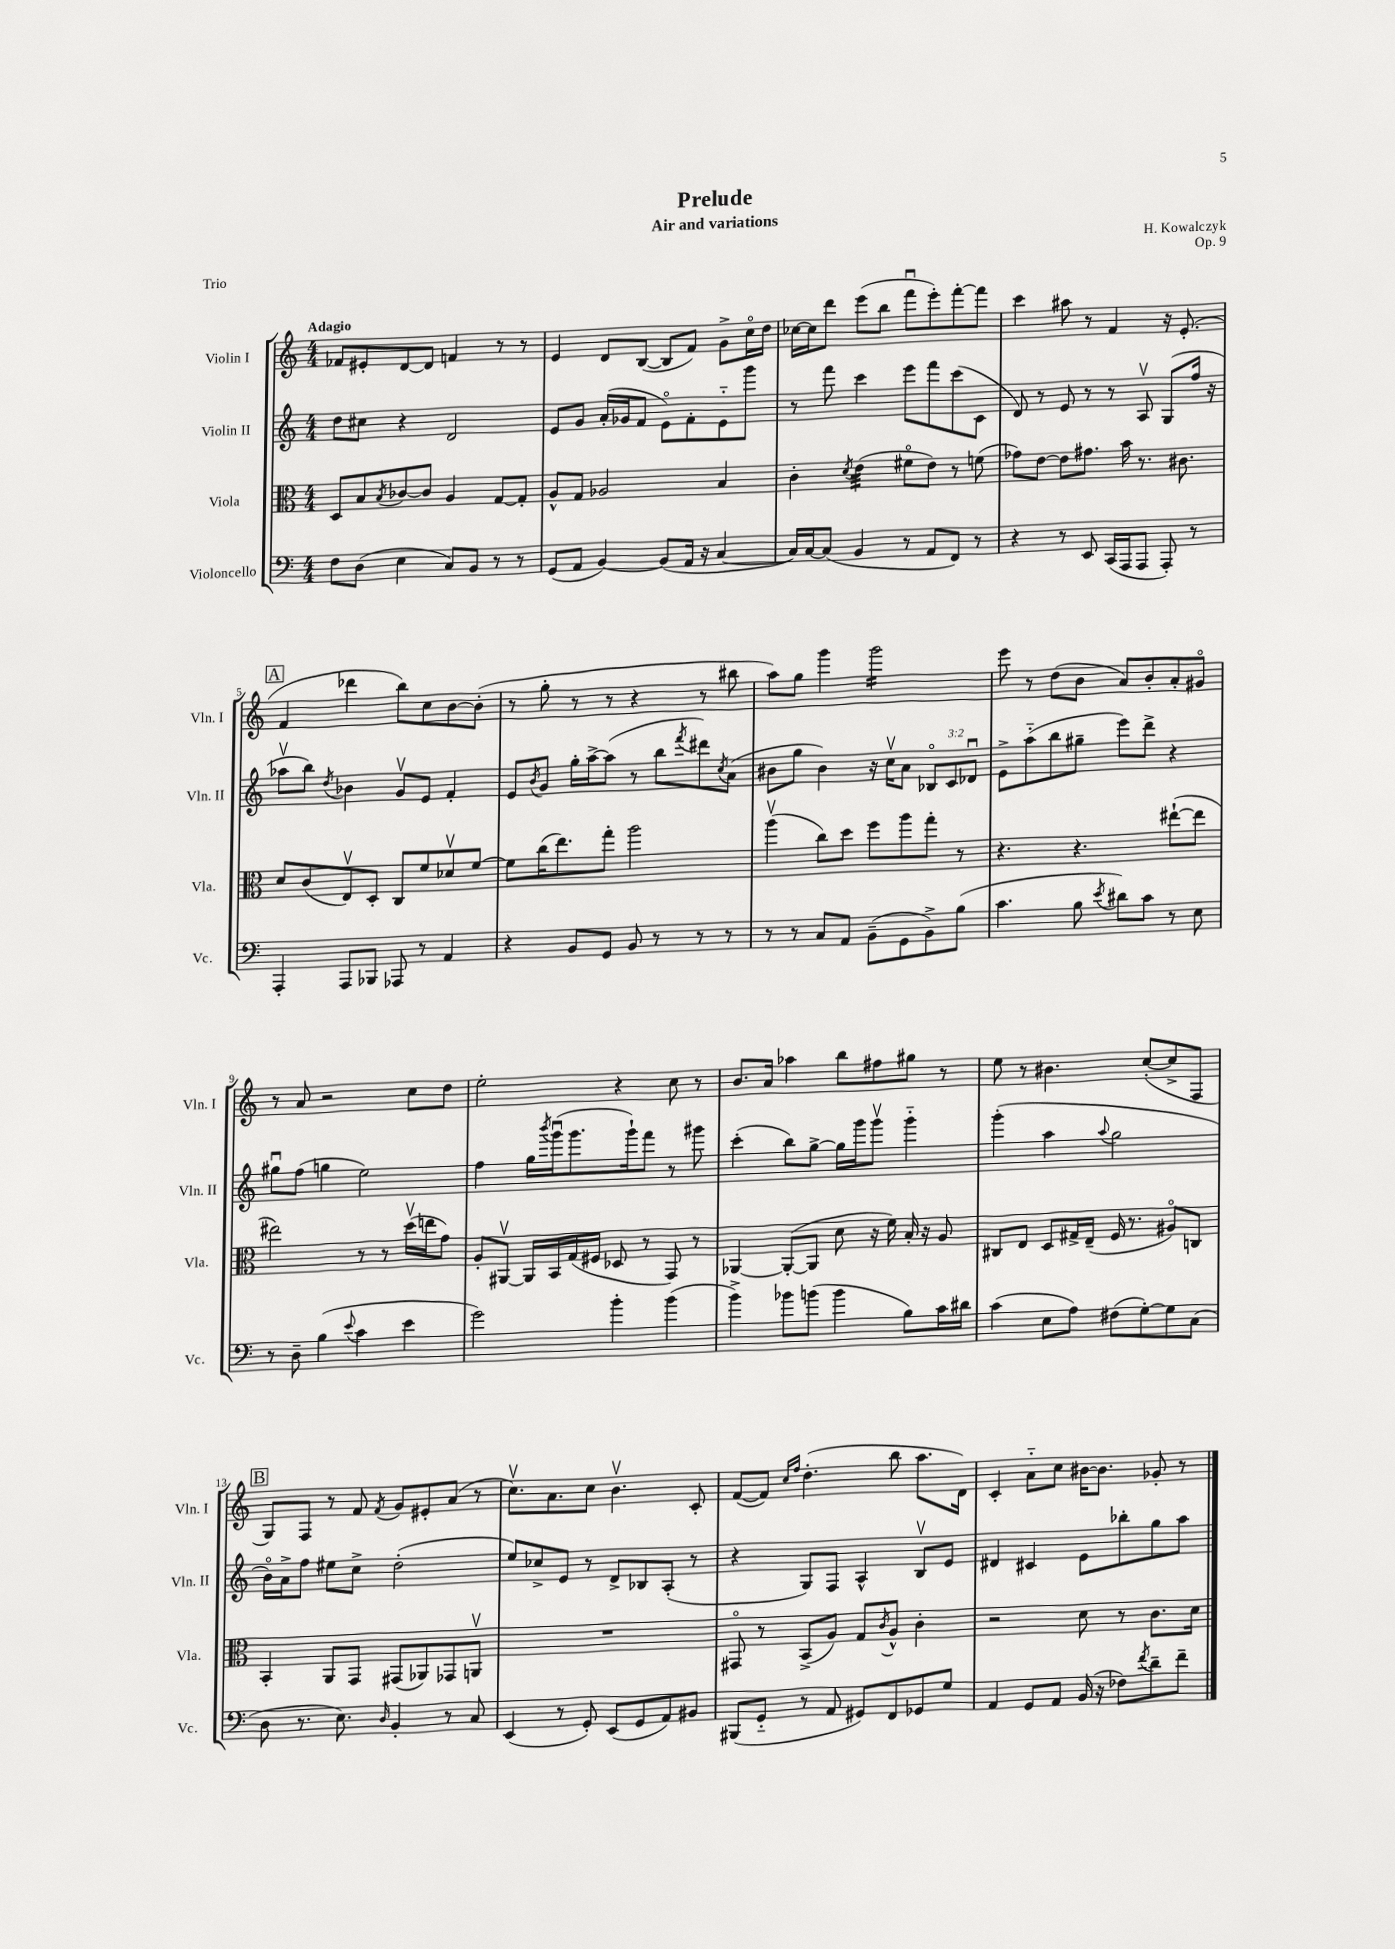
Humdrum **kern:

**kern	**kern	**kern	**kern
*staff4	*staff3	*staff2	*staff1
*clefF4	*clefC3	*clefG2	*clefG2
*k[]	*k[]	*k[]	*k[]
*M4/4	*M4/4	*M4/4	*M4/4
8F\L	8D/L	8dd\L	8f-/L
(8D\J	8B/	8cc#\J	8e#'/
.	8qB/	.	.
4E\	[8c-/	4r	[8d/
.	8c-/]J	.	8d/]J
8C/L)	4A/	2d/	4f/
8BB/J	.	.	.
8r	[8G/L	.	8r
8r	8G'/]J	.	8r
=	=	=	=
(8GG/L	8A^^/L	8e/L	4e/
8AA/J	8G/J	8g/J	.
[4BB/)	2A-/	(16a'/LL	8d/L
.	.	16g-/J	.
.	.	8f/J	([8B/J
(8BB/]L	.	8eo\L)	8B/]L
16AA/Jk	.	8f'\	8f/J)
16r	.	.	.
[4C/	4B/	8e'~\	8g^\L
.	.	8ggg\J	16cco\L
.	.	.	16dd\JJ
=	=	=	=
16C/]LL)	4c'\	8r	[16cc-\LL
[16C/J	.	.	16cc-\]J
(8C/]J	.	8fff\	8ddd\J
.	8qd/	.	.
4BB/	(4e\	4ccc\	(8eee\L
.	.	.	8bb\J
8r	8f#o\L	8eee\L	8fffu\L
8AA/L	8e\J)	8fff\	8eee'\)
8FF/J)	8r	(8ccc\	[8fff'\
8r	(8f\	8c\J	8fff\]J
=	=	=	=
4r	8g-\L)	8d/)	4ccc\
.	[8e\J	8r	.
8r	8e\]L	8e/	8aa#\
8EE/	8.g#\J	8r	8r
(16CC/LL	.	8r	4f/
16AAA/J	16b\	.	.
8AAA/J	8.r	8Av/	.
8AAA'/)	.	(8G/L	16r
.	8.c#\	.	(8.e'/
8r	.	16ff/Jk	.
.	.	16r	.
=	=	=	=
4AAA'/	8d/L	8aa-v\L	4f/
.	(8c/	8bb\J)	.
.	.	8qdd/	.
8AAA/L	8Ev/)	4b-\	4ddd-\
8BBB-/J	8D'/J	.	.
8AAA-/	8C/L	8gv/L	8bb\L)
8r	8f/	8e/J	8cc\
4AA/	8d-v/	4f'/	[8b\
.	[8f/J	.	(8b'\]J
=	=	=	=
4r	8f\]L	8e/L	8r
.	.	8qb/	.
.	(16cc\K	8g/J	8gg'\
.	8.ee\)	.	.
8BB/L	.	16gg'\LL	8r
.	.	[16aa^\J	.
8GG/J	8gg'\J	(8aa\]J	8r
8BB/	2aa\	8r	4r
8r	.	8bb\L	.
.	.	8qfff/	.
8r	.	8ddd#\)	8r
.	.	8qcc/	.
8r	.	(8a\J	8bb#\
=	=	=	=
8r	(4aav\	8b#\L	8aa\L)
8r	.	8gg\J	8gg\J
8C/L	8cc\L)	4b#\)	4ggg\
8AA/J	8dd\J	.	.
(8BB~\L	8ff\L	16r	2ggg\
.	.	16ccv\LK	.
8GG\	8aa\	8a\J	.
8BB^\)	8gg'\J	12B-o/L	.
.	.	12c/	.
(8B\J	8r	.	.
.	.	12d-u/J	.
=	=	=	=
4.c\	4.r	8e^\L	8eee\
.	.	(8aa'~\	8r
.	.	8bb\	(8dd\L
8B\	4.r	8gg#~\J	8b\J
8qe/	.	.	.
8d#\L)	.	8eee\L)	8a/L)
8c\J	.	8ddd^\J	8b'/
8r	([8ee#`\L	4r	8a'/
8E\	8ee#\]J	.	8g#o/J
=	=	=	=
8r	2ee#\)	8gg#u\L	8r
8D~\	.	(8ff\J	8a/
(4B\	.	4gg\	2r
8qqe/	.	.	.
4c\	8r	2ee\)	.
.	8r	.	.
4e\	(16ddv\LL	.	8cc\L
.	16ee\J	.	.
.	8g\J)	.	8dd\J
=	=	=	=
2g\)	8A'/L	4ff\	2ee'\
.	[8AA#v/J	.	.
.	16AA#/]LL	16gg\LL	.
.	.	8qbbb/	.
.	16BB/	(16gggu\J	.
.	(16G/	8.ggg\	.
.	16F#/JJ	.	.
4b'\	8D-/	.	4r
.	.	16ggg`\k)	.
.	8r	8fff\J	.
(4b\	8GG/)	8r	8cc\
.	8r	8ggg#\	8r
=	=	=	=
4b^\)	[4AA-/	(4ccc'\	8.b/L
.	.	.	16a/Jk
8b-\L	(8AA-'/_L	8bb\L)	4aa-\
(8b\J	8AA-/]J	[8gg^\J	.
4b\	8d\	16gg\]LL	8bb\L
.	.	16ggg\J	.
.	16r	8gggv\J	8ff#\
.	16f\)	.	.
8B\L)	16B'/	4ggg'~\	8gg#\J
.	16r	.	.
16c\L	8A/	.	8r
16d#\JJ	.	.	.
=	=	=	=
(4c\	8C#/L	(4ggg'\	8ee\
.	8E/J	.	8r
8E\L	8D/L	4aa\	4.b#\
8A\J)	16G#^/L	.	.
.	(16E~/JJ	.	.
.	.	8qqaa/	.
(8F#\L	16F/	2gg\	.
.	8.r	.	.
[8G'\)	.	.	([8cc'/L
8G\]	8A#o/L)	.	8cc^/]
(8C\J	8C/J	.	8F/J
=	=	=	=
8D\	4BB'/	16bo\LL)	8G/L)
.	.	16a^\J	.
8.r	.	8ff\J	8F/J
.	8AA/L	8ee#\L	8r
8.E\)	.	.	.
.	8GG/J	8cc^\J	8f/
16qqD/	.	.	8qf/
4BB'/	(8GG#/L	(2dd'\	8g/L
.	8AA-/)	.	8e#'/
8r	8GG-/	.	(8a/J
8C/	8AAv/J	.	8r
=	=	=	=
(4EE/	1r	8ee/L)	8.ccv\L)
.	.	8cc-^/	.
.	.	.	8.a\
8r	.	8e/J	.
8GG'/)	.	8r	8cc\J
(8EE/L	.	8d^/L	4.bv\
8GG/	.	8B-/	.
8AA/)	.	(8A'/J	.
8BB#/J	.	8r	8c'/
=	=	=	=
(8BBB#/L	8GG#o/	4r	([8f/L
8GG'~/J	8r	.	8f/]J)
.	.	.	16qqcc/LL
.	.	.	16qqff/JJ
8r	(8BB^/L	8G/L)	(4.dd'\
8AA/	8A/J)	8F/J	.
8GG#/L)	8G/L	4A^^/	.
.	8qc/	.	.
8FF/	8A^^/J	.	8bb\
8GG-/	4c'\	8Bv/L	8.aa\L
8G/J	.	8e/J	.
.	.	.	16d\Jk)
=	=	=	=
4AA/	2r	4d#/	4c'/
8GG/L	.	4c#/	8a'~\L
8AA/J	.	.	8cc\J
(16BB/	8d\	8e\L	[16b#\LK
16r	.	.	8.b#\]J
8F-\L)	8r	8bb-'\	.
8qf/	.	.	.
8d~\	8.c\L	8gg\	8g-'/
8f~\J	.	8aa\J	8r
.	16d\Jk	.	.
==	==	==	==
*-	*-	*-	*-
